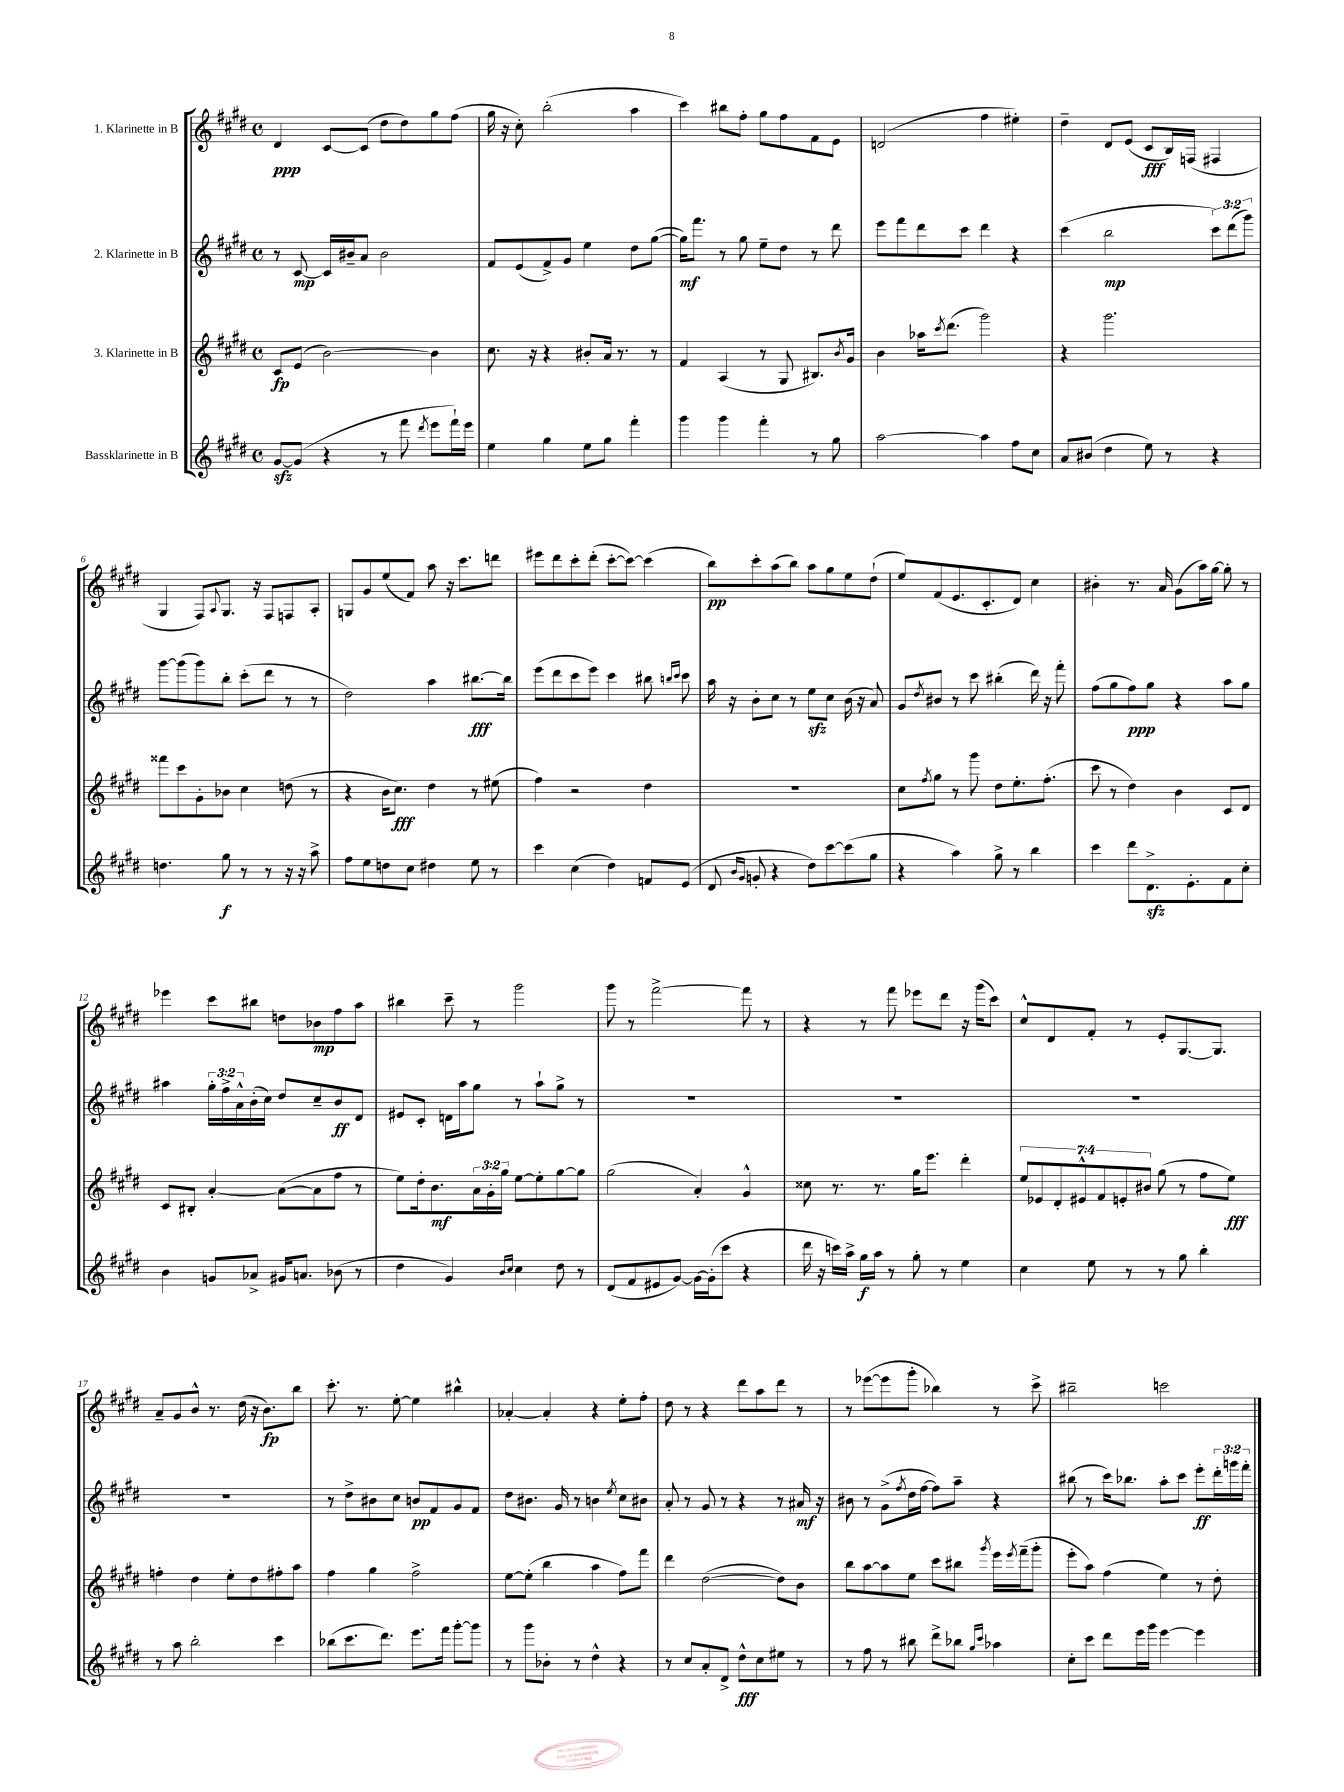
<<
\new StaffGroup <<
\new Staff = "s0" \with { instrumentName = "1. Klarinette in B" } {
    \clef treble \key e \major \defaultTimeSignature \time 4/4
    dis'4\ppp cis'8~ cis'8( dis''8 dis''8) gis''8 fis''8( |
    gis''16 r16 cis''8-.) b''2-.( a''4 |
    cis'''4) bis''8 fis''8-. gis''8 fis''8 fis'8 e'8 |
    d'2( fis''4 eis''4-.) |
    dis''4-- dis'8 e'8( cis'8\fff b16) f16( fis4 |
    gis4 fis8) \appoggiatura { a8 } gis8. r16 fis8 f8 a8-. |
    g8 gis'8 e''8( fis'8) a''8 r16 cis'''8. d'''8 |
    eis'''8 dis'''8 cis'''8-. dis'''8-.( cis'''8~-. cis'''8~) cis'''4( |
    b''8\pp) cis'''8-. a''8( b''8) a''8 gis''8 e''8 dis''8-!( |
    e''8) fis'8( e'8. cis'8.-. dis'8) cis''4 |
    bis'4-. r8. a'16 gis'8( a''16) gis''16~ gis''8-. r8 |
    ees'''4 cis'''8 bis''8 d''8 bes'8\mp fis''8 a''8 |
    bis''4 cis'''8-- r8 gis'''2 |
    gis'''8 r8 fis'''2~-> fis'''8 r8 |
    r4 r8 fis'''8 ees'''8 dis'''8 r16 gis'''16( cis'''8) |
    cis''8-^ dis'8 fis'8-. r8 e'8-. gis8.~ gis8. |
    a'8-- gis'8 b'8-^ r8. dis''16( r16 b'8.\fp) b''8 |
    cis'''8.-. r8. e''8~-. e''4 bis''4-^ |
    aes'4~-. aes'4-. r4 e''8-. fis''8-. |
    dis''8 r8 r4 dis'''8 a''8 dis'''8 r8 |
    r8 ees'''8~( ees'''8 gis'''8-. bes''4) r8 cis'''8-> |
    bis''2-- c'''2 \bar "|." |
}
\new Staff = "s1" \with { instrumentName = "2. Klarinette in B" } {
    \clef treble \key e \major \defaultTimeSignature \time 4/4 \override Staff.TupletNumber.text = #tuplet-number::calc-fraction-text
    r8 cis'8~\mp cis'16 bis'16-- a'8 bis'2 |
    fis'8 e'8( fis'8->) gis'8 e''4 dis''8 gis''8~( |
    gis''16\mf) fis'''8. r8 gis''8 e''8-- dis''8 r8 dis'''8 |
    e'''8 fis'''8 dis'''8 cis'''8 dis'''4 r4 |
    cis'''4( b''2\mp \tuplet 3/2 { cis'''8) dis'''8( gis'''8) } |
    gis'''8~ gis'''8( gis'''8) b''8-. cis'''8-.( dis'''8 r8 r8 |
    dis''2) a''4 bis''8.~\fff bis''16 |
    e'''8( dis'''8 cis'''8 e'''8) cis'''4 bis''8 \grace { b''16 cis'''16 } cis'''8 |
    a''16 r16 b'8-. cis''8 r8 e''8\sfz cis''8 b'16( r16 a'8) |
    gis'8 \acciaccatura { dis''8 } bis'8 r8 cis'''8 bis''4-.( dis'''16) r16 fis'''8-. |
    fis''8( gis''8 fis''8\ppp) gis''8 r4 a''8 gis''8 |
    ais''4 \tuplet 3/2 { gis''16-. fis''16-> a'16-^ } b'16-.( cis''16) dis''8 cis''8-- b'8\ff dis'8 |
    eis'8 cis'8-. d'16 a''16 gis''8 r8 a''8-! gis''8-> r8 |
    R1 |
    R1 |
    R1 |
    R1 |
    r8 dis''8-> bis'8 cis''8 b'8\pp fis'8 gis'8 fis'8 |
    dis''8 bis'8. gis'16 r8 b'4 \acciaccatura { e''8 } cis''8 bis'8 |
    a'8-. r8 gis'8 r8 r4 r8 ais'16\mf r16 |
    bis'8 r8 gis'8->( \acciaccatura { fis''8 } dis''16 fis''16~ fis''8) a''8-- r4 |
    bis''8( r8 cis'''16) bes''8. a''8-. cis'''8 e'''8-.\ff \tuplet 3/2 { dis'''16-. g'''16 fis'''16-. } \bar "|." |
}
\new Staff = "s2" \with { instrumentName = "3. Klarinette in B" } {
    \clef treble \key e \major \defaultTimeSignature \time 4/4 \override Staff.TupletNumber.text = #tuplet-number::calc-fraction-text
    cis'8\fp e'8( b'2~) b'4 |
    cis''8. r16 r4 bis'8-. a'16 r8. r8 |
    fis'4 a4( r8 gis8 bis8.) \acciaccatura { b'8 } gis'16 |
    b'4 aes''16 \acciaccatura { cis'''8 } dis'''8.( gis'''2) |
    r4 gis'''2. |
    fisis'''8 cis'''8 gis'8-. bes'8 cis''4 d''8( r8 |
    r4 b'16 cis''8.\fff) dis''4 r8 eis''8( |
    fis''4) r2 dis''4 |
    R1 |
    cis''8 \acciaccatura { fis''8 } gis''8 r8 gis'''8 dis''8 e''8.-. fis''8.-.( |
    cis'''8 r8 dis''4) b'4 cis'8 dis'8 |
    cis'8 bis8-. a'4~-. a'8~( a'8 fis''8 r8 |
    e''8) dis''16-. b'8.\mf \tuplet 3/2 { a'16 gis'16-. gis''16 } e''8~ e''8-. gis''8~ gis''8 |
    gis''2( a'4-.) gis'4-^ |
    cisis''8 r8. r8. gis''16 e'''8. dis'''4-. |
    \tuplet 7/4 { e''8 ees'8 dis'8-. eis'8-^ fis'8 e'8-. bis'8 } gis''8( r8 fis''8 e''8\fff) |
    f''4-. dis''4 e''8-. dis''8 fis''8-. a''8 |
    fis''4 gis''4 fis''2-> |
    e''8~ e''8-.( b''4 a''4 fis''8) fis'''8 |
    dis'''4 dis''2~( dis''8) b'8 |
    b''8 a''8~ a''8 e''8 cis'''8 bis''8 \acciaccatura { gis'''8 } e'''16 \acciaccatura { e'''8 } fis'''16--( gis'''8-. |
    e'''8-. a''8) fis''4( e''4) r8 dis''8-. \bar "|." |
}
\new Staff = "s3" \with { instrumentName = "Bassklarinette in B" } {
    \clef treble \key e \major \defaultTimeSignature \time 4/4
    gis'8~\sfz gis'8( r4 r8 fis'''8 \acciaccatura { dis'''8 } e'''8 fis'''16-!) e'''16 |
    e''4 gis''4 e''8 gis''8 fis'''4-. |
    gis'''4 gis'''4 fis'''4-. r8 gis''8 |
    a''2~ a''4 fis''8 cis''8 |
    a'8 bis'8( dis''4 e''8) r8 r4 |
    d''4. gis''8\f r8 r8 r16 r16 a''8-> |
    fis''8 e''8 d''8 cis''8 dis''4 e''8 r8 |
    cis'''4 cis''4( dis''4) f'8 e'8( |
    dis'8 \grace { b'16 gis'16 } g'8-. r4 dis''8) cis'''8~ cis'''8( gis''8 |
    r4 a''4) gis''8-> r8 b''4 |
    cis'''4 dis'''8 dis'8.->\sfz e'8.-. fis'8 cis''8-. |
    b'4 g'8 aes'8-> gis'16 a'8. bes'8( r8 |
    dis''4 gis'4) \grace { b'16 cis''16 } cis''4 dis''8 r8 |
    dis'8( fis'8 eis'8 gis'8~) gis'16~ gis'16-.( cis'''8 r4 |
    dis'''16 r16 c'''16) a''16-> gis''16\f a''16 r8 gis''8-. r8 e''4 |
    cis''4 e''8 r8 r8 gis''8 b''4-. |
    r8 a''8 b''2-. cis'''4 |
    bes''8( cis'''8. dis'''8.) e'''8. fis'''16 gis'''8~-. gis'''8 |
    r8 gis'''8 bes'8-. r8 dis''4-^ r4 |
    r8 cis''8 a'8-. dis'8-> dis''8-^\fff cis''8 eis''8 r8 |
    r8 fis''8 r8 bis''8 dis'''8-> bes''8 \grace { gis''16 cis'''16 } aes''4 |
    cis''8-. cis'''8 dis'''8 e'''16 gis'''16 e'''4~ e'''4 \bar "|." |
}
>>
>>
